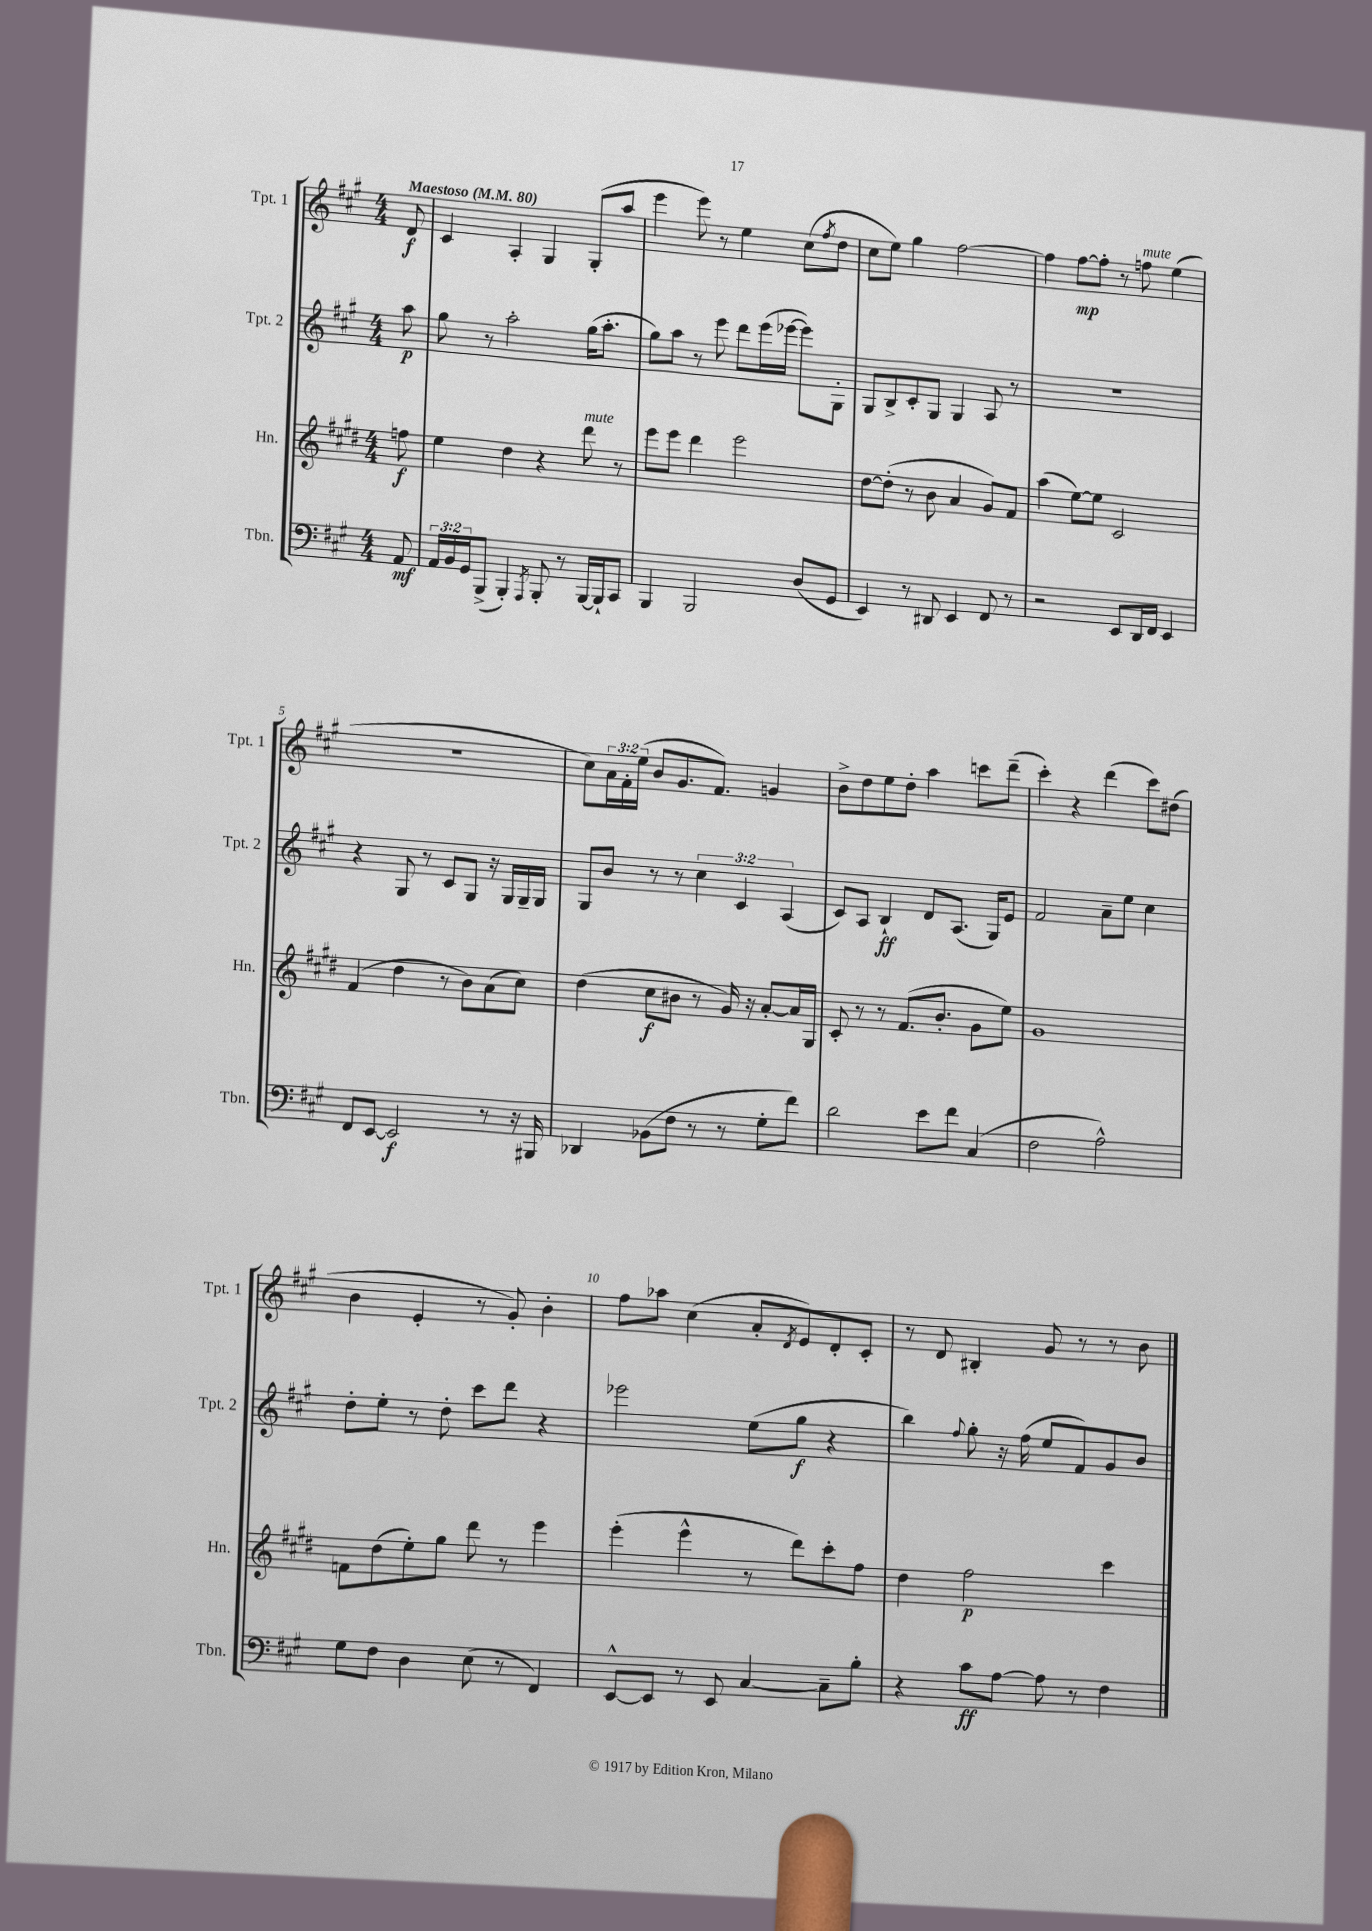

**kern	**kern	**kern	**kern
*staff4	*staff3	*staff2	*staff1
*clefF4	*clefG2	*clefG2	*clefG2
*k[f#c#g#]	*k[f#c#g#d#]	*k[f#c#g#]	*k[f#c#g#]
*M4/4	*M4/4	*M4/4	*M4/4
*MM80	*MM80	*MM80	*MM80
8AA/	8ff\	8aa\	8d/
=	=	=	=
24AA/LL	4ee\	8gg#\	4c#/
24BB/	.	.	.
24GG#/J	.	.	.
(8BBB^/J	.	8r	.
4BBB'/)	4dd#\	2aa'\	4A'/
8qAAA/	.	.	.
8BBB'/	4r	.	4G#/
8r	.	.	.
[16BBB/LL	8ddd#\	(16gg#\LK	(8G#'/L
16BBB`/]J	.	8.aa'\J	.
8CC#/J	8r	.	8aa/J
=	=	=	=
4BBB/	8eee\L	8gg#\L)	4eee\
.	8eee\J	8aa\J	.
2BBB/	4ddd#\	8r	8eee\)
.	.	8eee\	8r
.	2eee\	8ddd\L	4ee\
.	.	(16eee\L	.
.	.	[16eee-\JJ	.
(8D/L	.	8eee-\]L)	(8cc#\L
.	.	.	8qff#/
8GG#/J	.	8G#'\J	8dd\J
=	=	=	=
4EE/)	[8dd#\L	8G#/L	8cc#\L
.	(8dd#'\]J	8B^/	8ee\J)
8r	8r	8c#'/	4gg#\
8DD#/	8b\	8G#/J	.
4EE/	4a/	4G#/	[2ff#\
8FF#/	8g#/L)	8A/	.
8r	8f#/J	8r	.
=	=	=	=
2r	(4aa\	1r	4ff#\]
.	[8ee\L)	.	[8ff#\L
.	8ee\]J	.	8ff#'\]J
8EE/L	2c#/	.	8r
16DD/L	.	.	8ff\
16FF#/JJ	.	.	.
4EE/	.	.	(4ee\
=	=	=	=
8FF#/L	(4f#/	4r	1r
[8EE/J	.	.	.
2EE/]	4dd#\	8G#/	.
.	.	8r	.
.	8r	8c#/L	.
.	8b\L)	8G#/J	.
8r	(8a\	16r	.
.	.	16G#/LL	.
16r	8cc#\J)	16G#~/	.
16BBB#/	.	16G#/JJ	.
=	=	=	=
4DD-/	(4dd#\	8G#/L	8cc#\L)
.	.	8b/J	24a\L
.	.	.	24f#'\
.	.	.	(24ee\JJ
(8BB-\L	8cc#\L	8r	8b/L
8F#\J	8b#\J	8r	8.g#/
8r	8r	6cc#\	.
.	.	.	8.f#/J)
8r	16g#/)	.	.
.	.	6c#/	.
.	16r	.	.
8G#'\L	[8a'/L	.	4g/
.	.	(6A/	.
8f#\J)	16a/]L	.	.
.	16G#/JJ	.	.
=	=	=	=
2d\	8c#'/	8c#/L)	8b^\L
.	8r	8A/J	8dd\
.	8r	4B`/	8ee\
.	(8.f#/L	.	8dd'\J
8e\L	.	8d/L	4aa\
.	8.b'/J	.	.
8f#\J	.	(8.A/J	.
(4C#/	8g#\L	.	8ccc\L
.	.	16G#/LK)	.
.	8ee\J)	8e/J	(8ddd~\J
=	=	=	=
2F#\	1g#	2f#/	4ccc#'\)
.	.	.	4r
2A^^\)	.	8a~\L	(4ddd\
.	.	8ee\J	.
.	.	4cc#\	8ccc#\L)
.	.	.	(8dd#\J
=	=	=	=
8G#\L	8f\L	8dd'\L	4b\
8F#\J	(8dd#\	8ee'\J	.
4D\	8ee'\)	8r	4e'/
.	8gg#\J	8dd'\	.
(8E\	8ddd#\	8ccc#\L	8r
8r	8r	8ddd\J	8g#'/)
4FF#/)	4eee\	4r	4b'\
=	=	=	=
[8EE^^/L	(4eee'\	2eee-\	8ff#\L
8EE/]J	.	.	8aa-\J
8r	4eee^^\	.	(4cc#\
8EE/	.	.	.
[4C#/	8r	(8ee\L	8a'/L
.	.	.	8qd/
.	8ddd#\L)	8gg#\J	8e/)
8C#~\]L	8ccc#'\	4r	8d'/
8B'\J	8ff#\J	.	8c#'/J
=	=	=	=
4r	4dd#\	4bb\)	8r
.	.	.	8d/
.	.	8qqff#/	.
8c#\L	2ff#\	8gg#'\	4B#'/
[8A\J	.	16r	.
.	.	(16ff#\	.
8A\]	.	8ee/L	8g#/
8r	.	8f#/)	8r
4F#\	4ccc#\	8g#/	8r
.	.	8b/J	8b\
==	==	==	==
*-	*-	*-	*-
